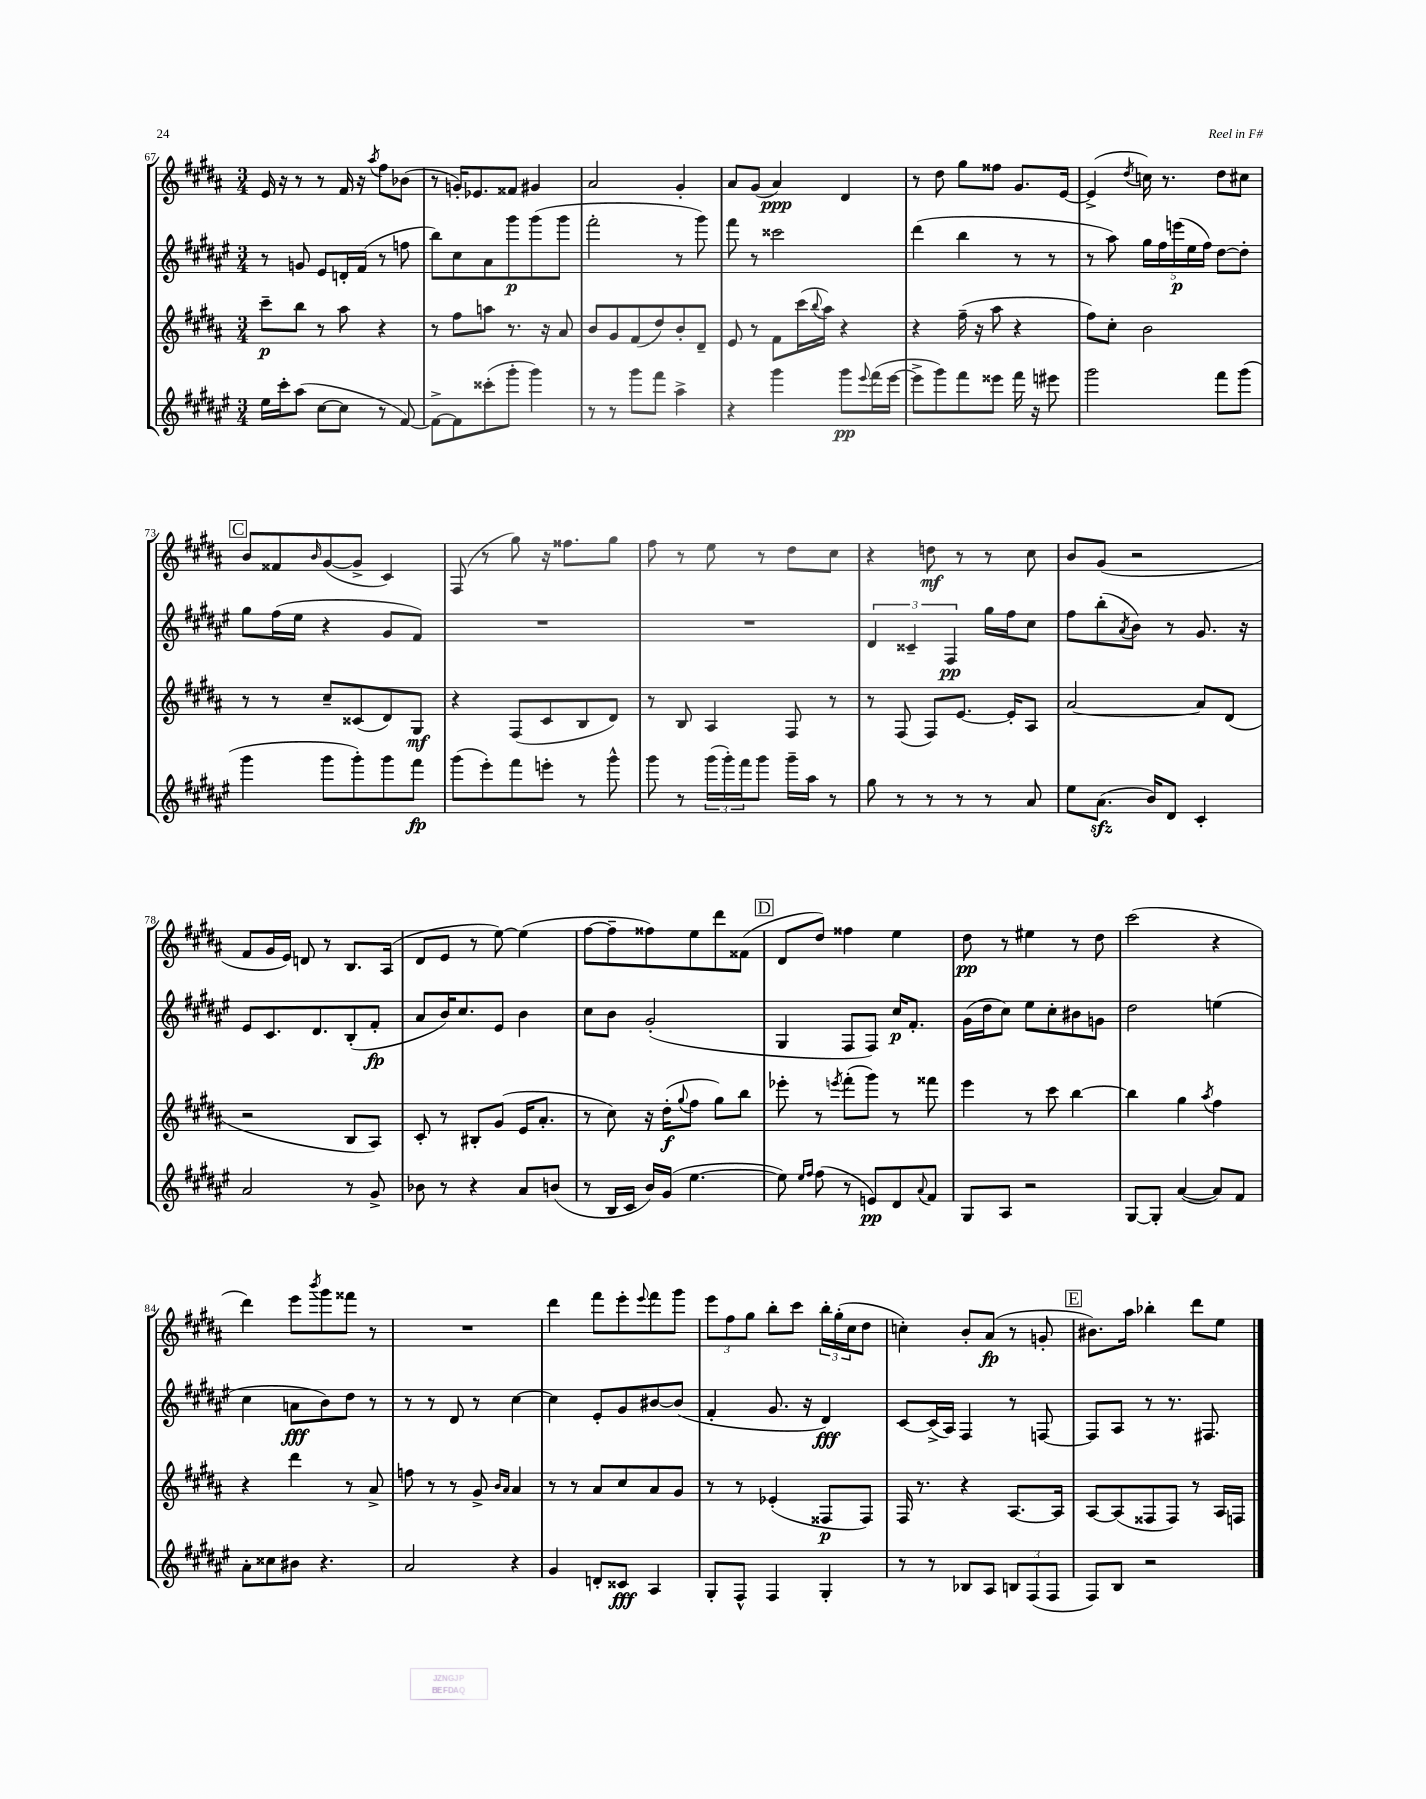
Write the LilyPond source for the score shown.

<<
\new StaffGroup <<
\new Staff = "s0" {
    \clef treble \key b \major \numericTimeSignature \time 3/4
    e'16 r16 r8 r8 fis'16 r16 \acciaccatura { ais''8 } fis''8 bes'8( |
    r8 g'16-.) ees'8. fisis'8 gis'4 |
    ais'2 gis'4-. |
    ais'8 gis'8( ais'4\ppp) dis'4 |
    r8 dis''8 gis''8 fisis''8 gis'8. e'16~ |
    e'4->( \acciaccatura { dis''8 } c''16) r8. dis''8 cis''8 |
    \mark \markup { \box "C" } b'8 fisis'8 \grace { b'16 } gis'8~( gis'8-> cis'4) |
    fis8( r8 gis''8) r16 fisis''8. gis''8 |
    fis''8 r8 e''8 r8 dis''8 cis''8 |
    r4 d''8\mf r8 r8 cis''8 |
    b'8 gis'8( r2 |
    fis'8 gis'16 e'16) d'8 r8 b8. ais16( |
    dis'8 e'8 r8 e''8~) e''4( |
    fis''8~ fis''8-- fisis''8) e''8 dis'''8 fisis'8( |
    \mark \markup { \box "D" } dis'8 dis''8) fisis''4 e''4 |
    dis''8\pp r8 eis''4 r8 dis''8 |
    cis'''2( r4 |
    dis'''4) e'''8 \acciaccatura { b'''8 } gis'''8 fisis'''8 r8 |
    R2. |
    dis'''4 fis'''8 e'''8-. \appoggiatura { e'''8 } fis'''8 gis'''8 |
    \tuplet 3/2 { e'''8 fis''8 gis''8 } b''8-. cis'''8 \tuplet 3/2 { b''16-. gis''16-.( cis''16 } dis''8 |
    c''4-.) b'8-. ais'8\fp( r8 g'8-. |
    \mark \markup { \box "E" } bis'8.) ais''16 bes''4-. dis'''8 e''8 \bar "|." |
}
\new Staff = "s1" {
    \clef treble \key fis \major \numericTimeSignature \time 3/4
    r8 g'8 eis'8 d'16-. fis'16( r8 f''8 |
    b''8) cis''8 ais'8 gis'''8\p gis'''8( gis'''8 |
    fis'''2-. r8 gis'''8) |
    fis'''8 r8 cisis'''2 |
    dis'''4( b''4 r8 r8 |
    r8 ais''8) \tuplet 5/4 { gis''16 fis''16 e'''16\p( eis''16 fis''16) } dis''8~ dis''8-. |
    \mark \markup { \box "C" } gis''8 fis''16( eis''16 r4 gis'8 fis'8) |
    R2. |
    R2. |
    \tuplet 3/2 { dis'4 cisis'4-- fis4\pp } gis''16 fis''16 cis''8 |
    fis''8 b''8-.( \acciaccatura { ais'8 } b'8) r8 gis'8. r16 |
    eis'8 cis'8. dis'8. b8-.( fis'8-.\fp |
    ais'8 b'16) cis''8. eis'8 b'4 |
    cis''8 b'8 gis'2-.( |
    \mark \markup { \box "D" } gis4 fis8 fis8) cis''16\p fis'8.-. |
    gis'16( dis''16 cis''8) eis''8 cis''8-. bis'8 g'8 |
    dis''2 e''4( |
    cis''4 a'8\fff b'8) dis''8 r8 |
    r8 r8 dis'8 r8 cis''4~ |
    cis''4 eis'8-. gis'8 bis'8~ bis'8( |
    fis'4-. gis'8. r16 dis'4\fff) |
    cis'8~ cis'16->( ais16) fis4 r8 f8~ |
    \mark \markup { \box "E" } f8 ais8 r8 r8. fis8. \bar "|." |
}
\new Staff = "s2" {
    \clef treble \key b \major \numericTimeSignature \time 3/4
    cis'''8--\p b''8 r8 ais''8 r4 |
    r8 fis''8 a''8 r8. r16 ais'8 |
    b'8 gis'8 fis'8( dis''8) b'8-. dis'8-- |
    e'8 r8 fis'8 cis'''16( \appoggiatura { b''8 } ais''16) r4 |
    r4 fis''16--( r16 ais''8 r4 |
    fis''8) cis''8-. b'2 |
    \mark \markup { \box "C" } r8 r8 cis''8-- cisis'8( dis'8) gis8\mf |
    r4 fis8( cis'8 b8 dis'8) |
    r8 b8 ais4 fis8 r8 |
    r8 fis8( fis8) e'8.~ e'16-. ais8 |
    ais'2~ ais'8 dis'8( |
    r2 b8 ais8) |
    cis'8-. r8 bis8-. gis'8( e'16 ais'8.-. |
    r8 cis''8) r16 dis''16-.\f( \appoggiatura { gis''8 } fis''8 gis''8) b''8 |
    \mark \markup { \box "D" } ees'''8-. r8 \acciaccatura { e'''8 } fis'''8-.( gis'''8) r8 fisis'''8 |
    e'''4 r8 cis'''8 b''4~ |
    b''4 gis''4 \acciaccatura { ais''8 } fis''4 |
    r4 dis'''4 r8 ais'8-> |
    f''8 r8 r8 gis'8-> \grace { b'16 ais'16 } ais'4 |
    r8 r8 ais'8 cis''8 ais'8 gis'8 |
    r8 r8 ees'4-.( fisis8\p fisis8) |
    fis16 r8. r4 ais8.~ ais16 |
    \mark \markup { \box "E" } ais8~ ais8( fisis8 fisis8) r8 ais16 f16 \bar "|." |
}
\new Staff = "s3" {
    \clef treble \key fis \major \numericTimeSignature \time 3/4
    eis''16 cis'''16-. ais''8( cis''8~ cis''8 r8 fis'8~) |
    fis'8~-> fis'8 cisis'''8-.( gis'''8-. gis'''4) |
    r8 r8 gis'''8 fis'''8 ais''4-> |
    r4 gis'''4 gis'''8\pp \appoggiatura { eis'''8 } fis'''16( eis'''16~ |
    eis'''8-> gis'''8) fis'''8 eisis'''8 fis'''16 r16 eis'''8 |
    gis'''2 fis'''8 gis'''8( |
    \mark \markup { \box "C" } gis'''4 gis'''8 gis'''8-.) gis'''8 fis'''8\fp |
    gis'''8( eis'''8-.) fis'''8 e'''8-. r8 gis'''8-^ |
    gis'''8 r8 \tuplet 3/2 { gis'''16( gis'''16-.) fis'''16 } gis'''8 gis'''16-- ais''16 r8 |
    gis''8 r8 r8 r8 r8 ais'8 |
    eis''8 ais'8.\sfz( b'16) dis'8 cis'4-. |
    ais'2 r8 gis'8-> |
    bes'8 r8 r4 ais'8 b'8( |
    r8 b16 cis'16 b'16) gis'16( eis''4.~ |
    \mark \markup { \box "D" } eis''8) \grace { eis''16 fis''16 } fis''8( r8 e'8\pp) dis'8 \appoggiatura { ais'8 } fis'8 |
    gis8 ais8 r2 |
    gis8~ gis8-. ais'4~( ais'8) fis'8 |
    ais'8-. cisis''8 bis'8 r4. |
    ais'2 r4 |
    gis'4 d'8-. cisis'8\fff ais4 |
    gis8-. fis8-^ fis4 gis4-. |
    r8 r8 bes8 ais8 \tuplet 3/2 { b8 fis8( fis8 } |
    \mark \markup { \box "E" } fis8) b8 r2 \bar "|." |
}
>>
>>
\layout { \context { \Score currentBarNumber = #67 } }
